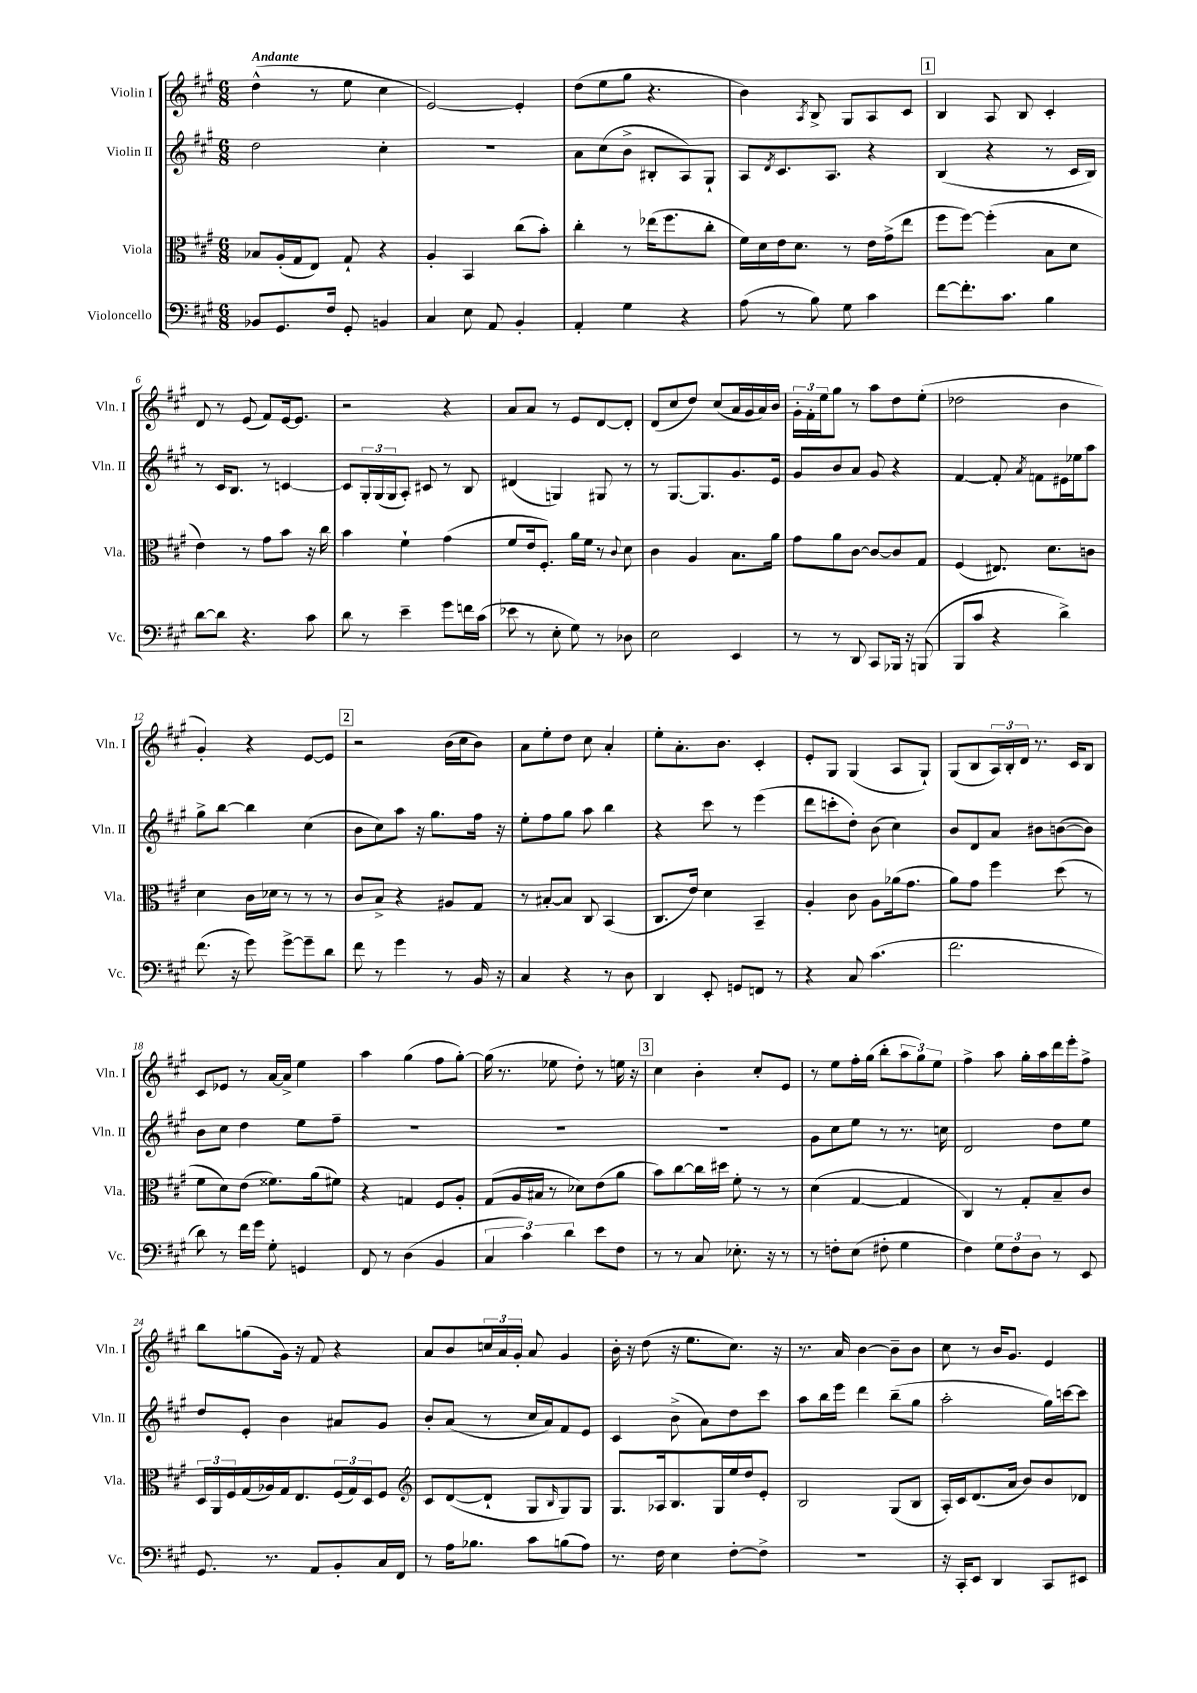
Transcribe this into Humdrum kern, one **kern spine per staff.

**kern	**kern	**kern	**kern
*part4	*part3	*part2	*part1
*staff4	*staff3	*staff2	*staff1
*I"Violoncello	*I"Viola	*I"Violin II	*I"Violin I
*I'Vc.	*I'Vla.	*I'Vln. II	*I'Vln. I
*clefF4	*clefC3	*clefG2	*clefG2
*k[f#c#g#]	*k[f#c#g#]	*k[f#c#g#]	*k[f#c#g#]
*M6/8	*M6/8	*M6/8	*M6/8
=1	=1	=1	=1
!	!	!	!LO:TX:a:B:t=Andante
8BB-X/L	8B-X/L	2dd\	(4dd^^\
8.GG#/	(16A'/L	.	.
.	16G#/J	.	.
.	8E/J)	.	8r
16F#/Jk	.	.	.
8GG#'/	8G#`/	.	8ee\
4BBn/	4r	4cc#'\	4cc#\
=2	=2	=2	=2
4C#/	4A'/	2.r	[2e/)
8E\	4BB/	.	.
8AA/	.	.	.
4BB'/	(8cc#\L	.	4e'/]
.	8b'\J)	.	.
=3	=3	=3	=3
4AA'/	4cc#'\	8a\L	(8dd\L
.	.	(8cc#\	8ee\
4G#\	8r	8b^\J	8gg#\J
.	(16ee-X\KL	8B#X'/L	4.r
.	8.ff#\	.	.
4r	.	8A/)	.
.	8cc#'\J	8G#`/J	.
=4	=4	=4	=4
(8A\	16f#\LL)	8A/L	4b\)
.	16d\	.	.
.	.	8qd/	.
8r	16e\J	8.c#/	.
.	8.d\J	.	.
.	.	.	8qA/
8B\)	.	.	8B^/
.	.	8.A/J	.
8G#\	8r	.	8G#/L
4c#\	16e\LL	4r	8A/
.	(16g#^\J	.	.
.	8ee\J	.	8c#/J
!!LO:REH:place=s1:t=1
=5	=5	=5	=5
[8f#\L	8ff#\L	(4B/	4B/
8.f#'\]	[8ff#\J)	.	.
.	(4ff#'\]	4r	8A/
8.c#\J	.	.	.
.	.	.	8B/
4B\	8B\L	8r	4c#'/
.	8d\J	16c#/LL	.
.	.	16B/JJ)	.
!!LO:LB:g=z
=6	=6	=6	=6
[8d\L	4e\)	8r	8d/
8d\J]	.	16c#/KL	8r
.	.	8.B/J	.
4.r	8r	.	(8e/
.	8g#\L	8r	8f#/L)
.	8b\J	[4cn/	[16e/k
.	.	.	8.e/J]
8c#\	16r	.	.
.	16cc#\	.	.
=7	=7	=7	=7
8d\	4b\	8c/L]	2r
8r	.	24G#'/L	.
.	.	(24G#/	.
.	.	24G#/J	.
4e~\	4f#`\	8A'/J)	.
.	.	8c#X/	.
8g#\L	(4g#\	8r	4r
16fn\L	.	8B/	.
(16c#\JJ	.	.	.
=8	=8	=8	=8
8e-X\	8f#/L	(4d#X/	8a/L
8r	16e/k	.	8a/J
.	8.F#'/J)	.	.
8E'\	.	4Gn/)	8r
8G#\)	16a\LL	.	8e/L
.	16f#\JJ	.	.
8r	8r	8G#X/	[8d/
.	8qqc#/	.	.
8D-X\	8d\	8r	8d'/J]
=9	=9	=9	=9
2E\	4c#\	8r	(8d/L
.	.	[8.G#/L	8cc#/
.	4A/	.	8dd/J)
.	.	8.G#/]	.
.	.	.	(8cc#/L
4EE/	8.B\L	8.g#/	16a/L
.	.	.	16g#/
.	.	.	16a/)
.	16a\Jk	16e/Jk	16b/JJ
=10	=10	=10	=10
8r	8g#\L	8g#/L	24g#'\LL
.	.	.	24f#'\
.	.	.	24ee\J
8r	8a\	8b/	8gg#\J
8DD/	[8c#\J	8a/J	8r
8CC#/L	8c#/L_	8g#/	8aa\L
16BBB-X/Jk	8c#/]	4r	8dd\
16r	.	.	.
(8BBBn/	8G#/J	.	(8ee'\J
=11	=11	=11	=11
8BBB/L	(4F#/	[4f#/	2dd-X\
8c#/J	.	.	.
4r	8.E#X/)	8f#'/]	.
.	.	8qa/	.
.	.	8fn\L	.
.	8.d\L	.	.
4d^\)	.	16e#X\L	4b\
.	.	16ee-X\J	.
.	8cn\J	8aa\J	.
!!LO:LB:g=z
=12	=12	=12	=12
(8.f#\	4d\	8gg#^\L	4g#'/)
.	.	[8bb\J	.
16r	.	.	.
8g#\)	16c#\LL	4bb\]	4r
.	16d-X\JJ	.	.
[8g#^\L	8r	.	.
8g#~\]	8r	(4cc#\	[8e/L
8d\J	8r	.	8e/J]
!!LO:REH:place=s1:t=2
=13	=13	=13	=13
8f#\	8c#/L	8b\L	2r
8r	8B^/J	8cc#\)	.
4g#\	4r	8aa\J	.
.	.	16r	.
.	.	8.gg#\L	.
8r	8A#X/L	.	(16b\LL
.	.	.	16cc#\J
16BB/	8G#/J	16ff#\Jk	8b\J)
16r	.	16r	.
=14	=14	=14	=14
4C#/	8r	8ee'\L	8a\L
.	[8B#X'/L	8ff#\	8ee'\
4r	8B#/J]	8gg#\J	8dd\J
.	8C#/	8aa\	8cc#\
8r	(4BB/	4bb\	4a'/
8D\	.	.	.
=15	=15	=15	=15
4DD/	8.C#/L	4r	8ee'\L
.	.	.	8.a'\
.	16e/Jk)	.	.
8EE'/	4d\	8ccc#\	.
.	.	.	8.b\J
8GGn/L	.	8r	.
8FFn/J	4BB~/	(4eee\	4c#'/
8r	.	.	.
=16	=16	=16	=16
4r	4A'/	8ddd\L	8e'/L
.	.	8cccn'\	8G#/J
8C#/	8c#\	8dd'\J)	(4G#/
(4.c#\	8A\L	(8b\	.
.	(16a-X\k	4cc#\)	8A/L
.	8.g#\J	.	.
.	.	.	8G#`/J)
=17	=17	=17	=17
2.f#\	8a\L)	8b/L	(8G#/L
.	8g#\J	8d/	8B/
.	4ff#\	8a/J	24A/L)
.	.	.	24B'/
.	.	.	24d/JJ
.	.	8b#X\L	8.r
.	(8dd\	([8bn\	.
.	.	.	16c#/KL
.	8r	8b\J])	8B/J
!!LO:LB:g=z
=18	=18	=18	=18
8d\)	8f#\L	8b\L	8c#/L
8r	8d\)	8cc#\J	8e-X/J
16f#\LL	(8e\J	4dd\	8r
16g#\JJ	.	.	.
8G#'\	8.f##X\L)	.	[16a/LL
.	.	.	16a^/JJ]
4GGn/	.	8ee\L	4ee\
.	(16a\k	.	.
.	8f#X\J)	8ff#~\J	.
=19	=19	=19	=19
8FF#/	4r	2.r	4aa\
8r	.	.	.
(4D\	4Gn/	.	(4gg#\
4BB/	8F#/L	.	8ff#\L
.	8A'/J	.	[8gg#'\J)
=20	=20	=20	=20
6C#/	(8G#/L	2.r	(16gg#\]
.	.	.	8.r
.	16A/L	.	.
6c#\)	.	.	.
.	16B#X/JJ	.	.
.	8r	.	8ee-X\
6d\	.	.	.
.	8d-X\L)	.	8dd'\)
8e\L	(8e\	.	8r
8F#\J	8a\J	.	16een\
.	.	.	16r
!!LO:REH:place=s1:t=3
=21	=21	=21	=21
8r	8b\L)	2.r	4cc#\
8r	[8cc#\	.	.
8C#/	16cc#\L]	.	4b'\
.	16dd#X\JJ	.	.
8.E-X'\	8f#'\	.	.
.	8r	.	8cc#'/L
16r	.	.	.
8r	8r	.	8e/J
=22	=22	=22	=22
8r	(4d\	8g#\L	8r
8Fn'\L	.	8cc#\	8ee\L
(8E\J	[4G#/	8ee\J	16ff#'\L
.	.	.	(16gg#\JJ
8F#X'\	.	8r	8bb'\L
4G#\	4G#/]	8.r	12aa\
.	.	.	12gg#\)
.	.	.	12ee\J
.	.	16ccn\	.
=23	=23	=23	=23
4F#\)	4C#/)	2d/	4ff#^\
12G#\L	8r	.	8aa\
12F#\	.	.	.
.	8G#'/L	.	16gg#'\LL
12D\J	.	.	.
.	.	.	16aa\
8r	8B~/	8dd\L	16ddd\
.	.	.	16eee'\J
8EE/	8c#/J	8ee\J	8ff#^\J
!!LO:LB:g=z
=24	=24	=24	=24
8.GG#/	24D/LL	8dd/L	8bb\L
.	24AA/	.	.
.	24F#/	.	.
.	(16G#/	8e'/J	(8ggn\
8.r	16A-X/)	.	.
.	16G#/J	4b\	16g#\Jk)
.	8.E/	.	16r
8AA/L	.	.	8f#/
8BB'/	(24F#/L	8a#X/L	4r
.	24G#/)	.	.
.	24D/J	.	.
16C#/L	8F#/J	8g#/J	.
16FF#/JJ	.	.	.
=25	=25	=25	=25
*	*clefG2	*	*
8r	8c#/L	8b'/L	8a/L
16A\KL	([8d/	(8a/J	8b/
8.B-X\J	.	.	.
.	8d`/J]	8r	24ccn/L
.	.	.	24a/
.	.	.	24g#'/JJ
8c#\L	8G#/L	16cc#/LL	8a/
.	.	16a/J)	.
.	16qqB/	.	.
(8Bn\	8G#/)	8f#/	4g#/
8A\J)	8G#/J	8e/J	.
=26	=26	=26	=26
8.r	8.G#/L	4c#/	16b'\
.	.	.	16r
.	.	.	(8dd\
16F#\	16A-X/k	.	.
4E\	8.B/	(8b^\	16r
.	.	.	8.ee\L
.	.	8a\L)	.
.	16G#/L	.	.
[8F#'\L	16ee/	8dd\	8.cc#\J)
.	16dd/J	.	.
8F#^\J]	8e'/J	8ccc#\J	.
.	.	.	16r
=27	=27	=27	=27
2.r	2B/	8aa\L	8.r
.	.	16bb\L	.
.	.	16eee\JJ	16a/
.	.	4ddd\	[4b\
.	(8G#/L	(8bb~\L	8b~\L]
.	8B/J	8gg#\J	8b\J
=28	=28	=28	=28
16r	16A'/LL)	2aa'\	8cc#\
16CC#'/KL	16c#/J	.	.
8EE/J	(8.d/	.	8r
4DD/	.	.	16b/KL
.	16a/Jk	.	8.g#/J
.	8b/L)	.	.
8CC#/L	8b/	16gg#\LL)	4e/
.	.	[16cccn\J	.
8EE#X/J	8d-X/J	8ccc\J]	.
==	==	==	==
*-	*-	*-	*-
